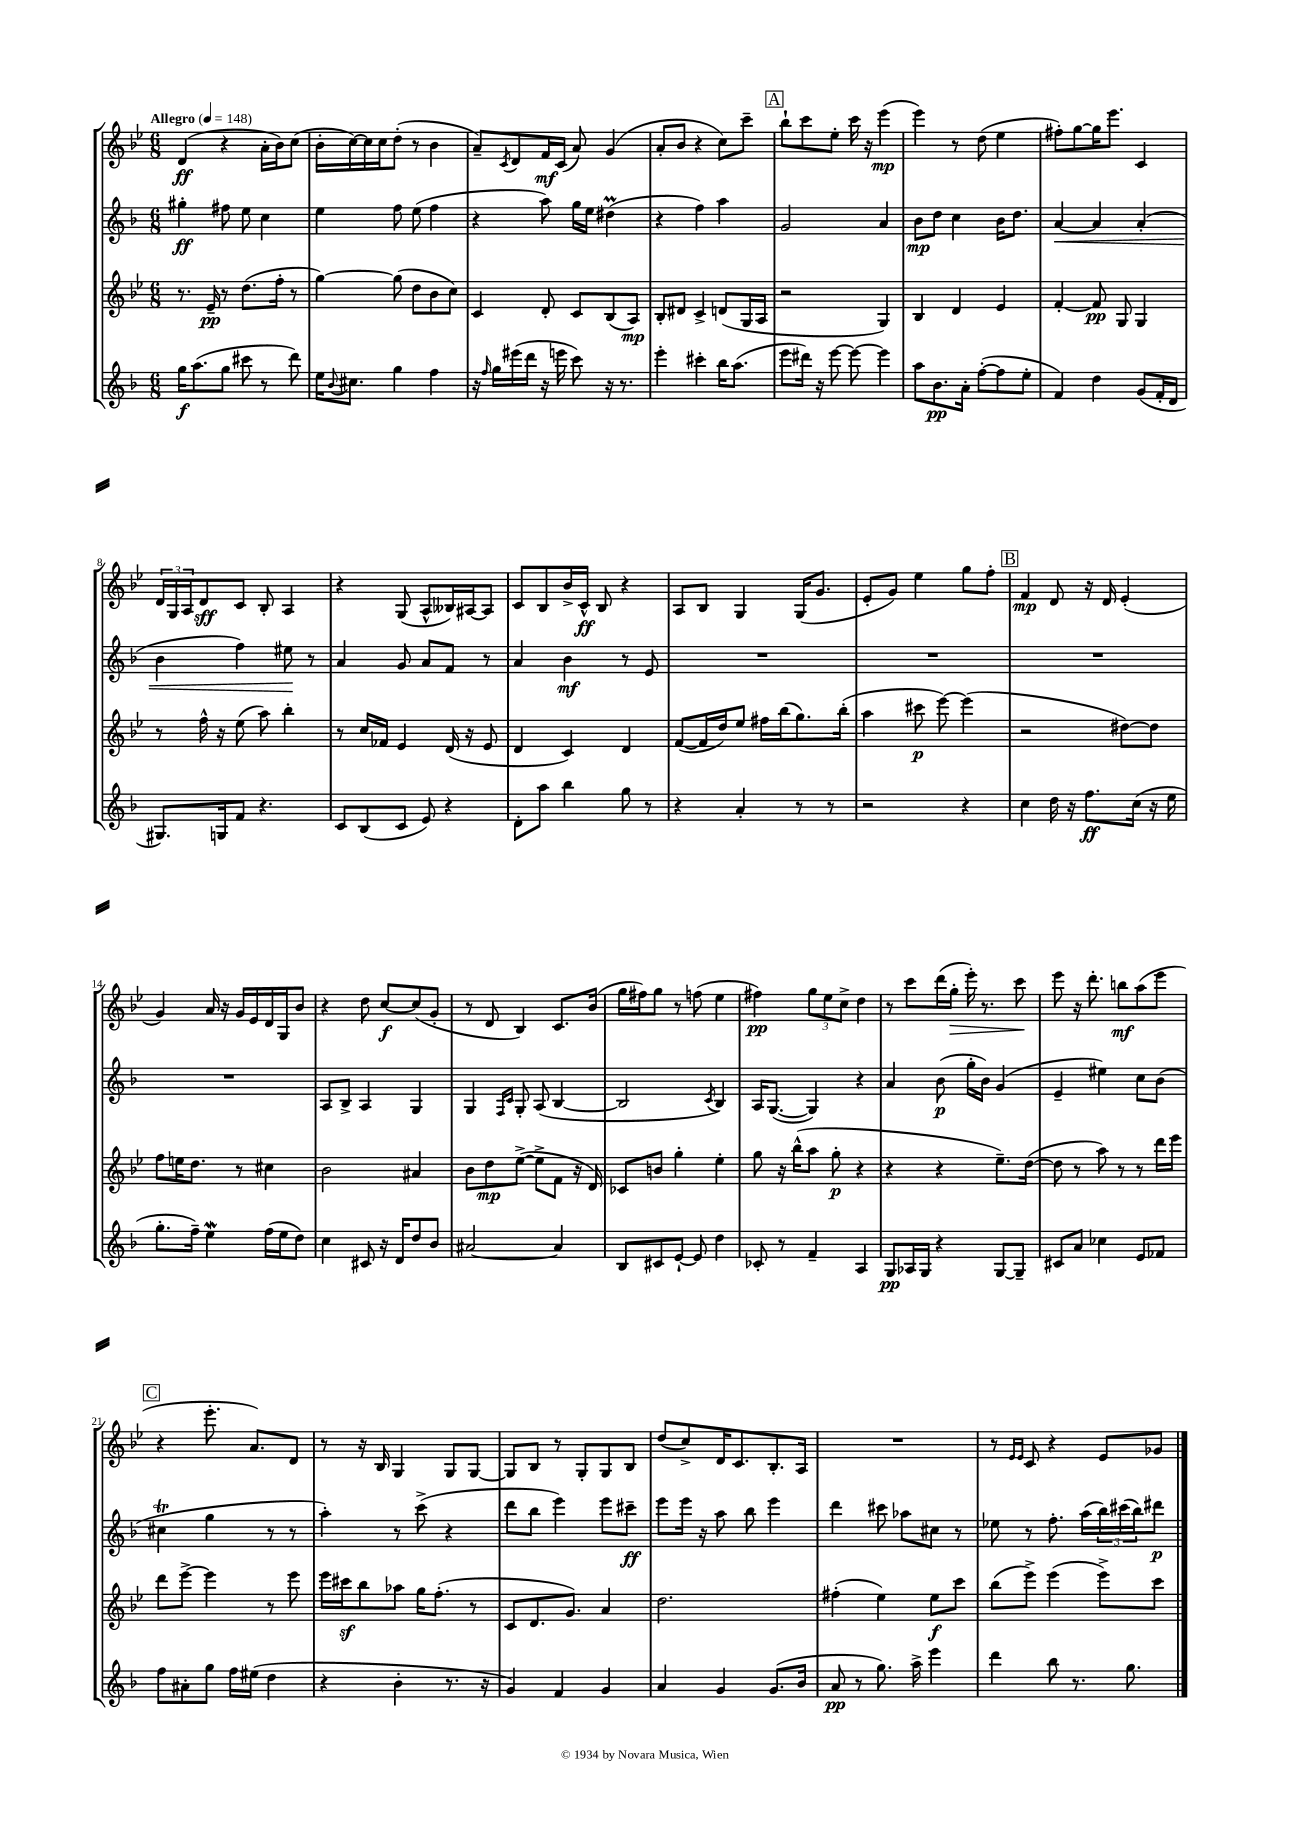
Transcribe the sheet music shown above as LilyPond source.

<<
\new StaffGroup <<
\new Staff = "s0" {
    \clef treble \key bes \major \numericTimeSignature \time 6/8 \tempo "Allegro" 4 = 148
    d'4\ff( r4 a'16-. bes'16) c''8( |
    bes'16-. c''16~) c''16 c''16 d''8-.( r8 bes'4 |
    a'8--) \acciaccatura { c'8 } d'8 f'16\mf c'16( a'8) g'4( |
    a'8-. bes'8 r4 c''8) c'''8-- |
    \mark \markup { \box "A" } bes''8-! c'''8 ees''8-. c'''16 r16 ees'''4\mp( |
    ees'''4) r8 d''8( ees''4 |
    fis''8-.) g''8~ g''16 ees'''8. c'4 |
    \tuplet 3/2 { d'16 g16 a16 } d'8\sff c'8 bes8-. a4 |
    r4 g8( a8-^ beses16) ais16~ ais8 |
    c'8 bes8 bes'16-> c'16-^\ff bes8 r4 |
    a8 bes8 g4 g16( g'8. |
    ees'8-. g'8) ees''4 g''8 f''8-. |
    \mark \markup { \box "B" } f'4\mp d'8 r16 d'16 ees'4-.( |
    g'4) a'16 r16 g'16 ees'16 d'16 g16 bes'8 |
    r4 d''8 c''8~\f c''8( g'8-. |
    r8 d'8 bes4) c'8. bes'16( |
    g''16 fis''16) g''8 r8 f''8( ees''4 |
    fis''4\pp) \tuplet 3/2 { g''8 ees''8 c''8-> } d''4 |
    r8 c'''8 d'''16( g''16-.\> ees'''16-.) r8. c'''8\! |
    ees'''8 r16 d'''8.-. b''8\mf a''8( ees'''8 |
    \mark \markup { \box "C" } r4 ees'''8.-. a'8.) d'8 |
    r8 r16 bes16 g4 g8 g8~ |
    g8 bes8 r8 g8-. g8 bes8 |
    d''8( c''8->) d'16 c'8. bes8.-. a16 |
    R2. |
    r8 \grace { ees'16 ees'16 } c'8 r4 ees'8 ges'8 \bar "|." |
}
\new Staff = "s1" {
    \clef treble \key f \major \numericTimeSignature \time 6/8
    gis''4-.\ff fis''8 e''8 c''4 |
    e''4 f''8 e''8( f''4 |
    r4 a''8) g''16 e''16 dis''4\prall( |
    r4 f''4) a''4 |
    \mark \markup { \box "A" } g'2 a'4 |
    bes'8\mp d''8 c''4 bes'16 d''8. |
    a'4~\< a'4 a'4-.( |
    bes'4 f''4) eis''8\! r8 |
    a'4 g'8 a'8 f'8 r8 |
    a'4 bes'4\mf r8 e'8 |
    R2. |
    R2. |
    \mark \markup { \box "B" } R2. |
    R2. |
    a8 bes8-> a4 g4 |
    g4 \grace { f16 c'16 } g8-. a8( bes4~ |
    bes2 \acciaccatura { c'8 } bes4) |
    a16 g8.~( g4) r4 |
    a'4 bes'8\p( g''16-. bes'16) g'4( |
    e'4-- eis''4) c''8 bes'8( |
    \mark \markup { \box "C" } cis''4\trill g''4 r8 r8 |
    a''4-.) r8 c'''8->( r4 |
    d'''8 bes''8 e'''4) e'''8 cis'''8--\ff |
    e'''8 e'''16 r16 a''8 bes''8 e'''4 |
    d'''4 cis'''8 aes''8 cis''8 r8 |
    ees''8 r8 f''8.-. a''16( \tuplet 3/2 { bes''16) cis'''16( bes''16) } dis'''8\p \bar "|." |
}
\new Staff = "s2" {
    \clef treble \key bes \major \numericTimeSignature \time 6/8
    r8. ees'16--\pp r8 d''8.( f''16-. r8 |
    g''4~) g''8( d''8 bes'8 c''8) |
    c'4 d'8-. c'8 bes8( a8\mp) |
    bes8-. dis'8 c'4-> d'8( g16 a16 |
    \mark \markup { \box "A" } r2 g4) |
    bes4 d'4 ees'4 |
    f'4~-. f'8\pp g8 g4 |
    r8 f''16-^ r16 ees''8( a''8) bes''4-. |
    r8 c''16 fes'16 ees'4 d'16( r16 ees'8 |
    d'4 c'4) d'4 |
    f'8~( f'16 d''16) ees''8 fis''16 bes''16( g''8.) bes''16-.( |
    a''4 cis'''8\p ees'''8~) ees'''4( |
    \mark \markup { \box "B" } r2 dis''8~) dis''8 |
    f''8 e''16 d''8. r8 cis''4 |
    bes'2 ais'4 |
    bes'8 d''8\mp ees''8~->( ees''8-> f'8 r16 d'16) |
    ces'8 b'8 g''4-. ees''4-. |
    g''8 r16 bes''16-^( a''8 g''8-.\p r4 |
    r4 r4 ees''8.--) d''16~( |
    d''8 r8 a''8) r8 r8 d'''16 ees'''16 |
    \mark \markup { \box "C" } d'''8 ees'''8~-> ees'''4 r8 ees'''8 |
    ees'''16 cis'''16\sf bes''8 aes''8 g''16 f''8.-.( r8 |
    c'8 d'8. g'8.) a'4 |
    d''2. |
    fis''4-.( ees''4) ees''8\f c'''8 |
    bes''8( ees'''8->) ees'''4( ees'''8->) c'''8 \bar "|." |
}
\new Staff = "s3" {
    \clef treble \key f \major \numericTimeSignature \time 6/8
    g''16\f a''8.( g''8 cis'''8 r8 d'''8) |
    e''16 \appoggiatura { bes'8 } cis''8. g''4 f''4 |
    r16 \grace { f''16 } g''16 eis'''16( d'''16 r16 e'''16 c'''8) r16 r8. |
    e'''4-. cis'''4-. bes''16 a''8.( |
    \mark \markup { \box "A" } e'''8 dis'''16) r16 e'''8~ e'''8~ e'''4 |
    a''8 bes'8.\pp a'16-. f''8~-.( f''8 e''8-. |
    f'4) d''4 g'8( f'16-. d'16 |
    gis8.) g16 f'8 r4. |
    c'8 bes8( c'8 e'8) r4 |
    d'8-. a''8 bes''4 g''8 r8 |
    r4 a'4-. r8 r8 |
    r2 r4 |
    \mark \markup { \box "B" } c''4 d''16 r16 f''8.\ff c''16( r16 e''16 |
    g''8.-. f''16--) e''4\mordent f''16( e''16 d''8) |
    c''4 cis'8 r16 d'16 d''8 bes'8 |
    ais'2~ ais'4 |
    bes8 cis'8 e'8~-! e'8 d''4 |
    ces'8-. r8 f'4-- a4 |
    g8\pp aes16 g16 r4 g8~ g8-- |
    cis'8 a'8 ces''4 e'8 fes'8 |
    \mark \markup { \box "C" } f''8 ais'8-. g''8 f''16 eis''16( d''4 |
    r4 bes'4-. r8. r16 |
    g'4) f'4 g'4 |
    a'4 g'4 g'8.( bes'16 |
    a'8\pp r8 g''8.) a''16-> e'''4 |
    d'''4 bes''8 r8. g''8. \bar "|." |
}
>>
>>
